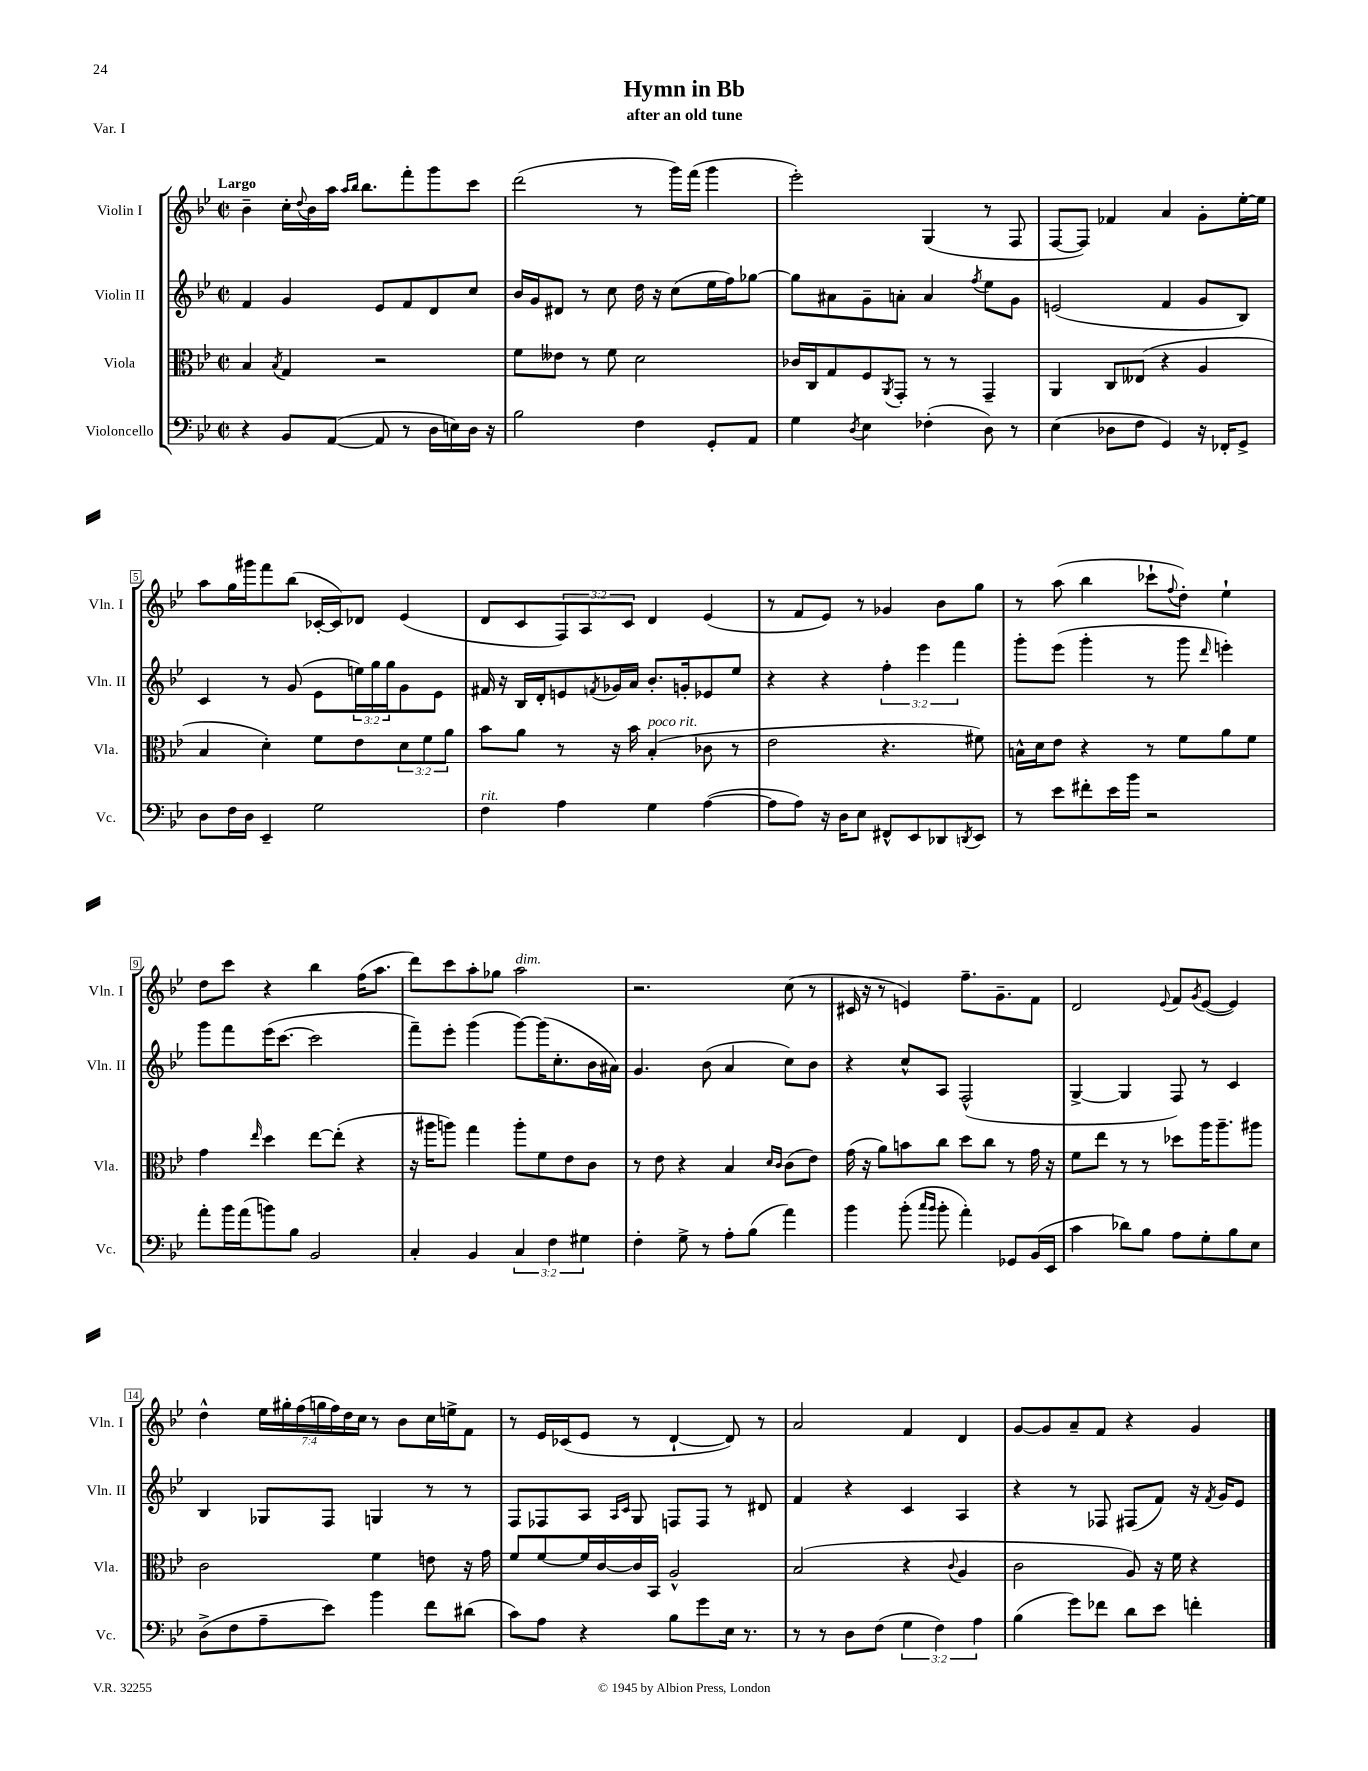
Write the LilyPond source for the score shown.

\header { title = "Hymn in Bb" subtitle = "after an old tune" piece = "Var. I" }
<<
\new StaffGroup <<
\new Staff = "s0" \with { instrumentName = "Violin I" shortInstrumentName = "Vln. I" } {
    \clef treble \key bes \major \defaultTimeSignature \time 2/2 \override Staff.TupletNumber.text = #tuplet-number::calc-fraction-text \tempo "Largo"
    bes'4-- c''16-. \appoggiatura { d''8 } bes'16 a''16 \grace { a''16 bes''16 } bes''8. f'''8-. g'''8 c'''8 |
    d'''2( r8 g'''16) f'''16( g'''4 |
    ees'''2-.) g4( r8 f8 |
    f8~ f8) fes'4 a'4 g'8-. ees''16~-. ees''16 |
    a''8 g''16 gis'''16 f'''8 bes''8( ces'16~-. ces'16) des'8 ees'4( |
    d'8 c'8 \tuplet 3/2 { f8) a8 c'8 } d'4 ees'4( |
    r8 f'8 ees'8) r8 ges'4 bes'8 g''8 |
    r8 a''8( bes''4 ces'''8-! \appoggiatura { f''8 } d''8-.) ees''4-! |
    d''8 c'''8 r4 bes''4 f''16( a''8. |
    d'''8) c'''8 a''8-. ges''8 a''2^\markup { \italic "dim." } |
    r2. c''8( r8 |
    cis'16 r16 r8 e'4) f''8.-- g'8.-- f'8 |
    d'2 \appoggiatura { ees'8 } f'8 \acciaccatura { g'8 } ees'8~( ees'4) |
    d''4-^ \tuplet 7/4 { ees''16 gis''16-. f''16( g''16 f''16) d''16 c''16 } r8 bes'8 c''16 e''16-> f'8 |
    r8 ees'16 ces'16( ees'8 r8 d'4~-! d'8) r8 |
    a'2 f'4 d'4 |
    g'8~ g'8 a'8-- f'8 r4 g'4 \bar "|." |
}
\new Staff = "s1" \with { instrumentName = "Violin II" shortInstrumentName = "Vln. II" } {
    \clef treble \key bes \major \defaultTimeSignature \time 2/2 \override Staff.TupletNumber.text = #tuplet-number::calc-fraction-text
    f'4 g'4 ees'8 f'8 d'8 c''8 |
    bes'16 g'16 dis'8 r8 c''8 d''16 r16 c''8( ees''16 f''16) ges''8~ |
    ges''8 ais'8 g'8-- a'8-. a'4 \acciaccatura { f''8 } ees''8 g'8 |
    e'2( f'4 g'8 bes8) |
    c'4 r8 g'8( ees'8 \tuplet 3/2 { e''16) g''16 g''16 } g'8 ees'8 |
    fis'16 r16 bes16 d'16-. e'8 \acciaccatura { f'8 } ges'16 a'16 bes'8.-. g'16-. ees'8 ees''8 |
    r4 r4 \tuplet 3/2 { f''4-. ees'''4 f'''4 } |
    g'''8-. ees'''8( g'''4-. r8 g'''8 \grace { d'''16 } e'''4-.) |
    g'''8 f'''8 ees'''16( c'''8.~ c'''2 |
    f'''8--) ees'''8-. g'''4( g'''8~) g'''16( c''8.-. bes'16 ais'16) |
    g'4. bes'8( a'4 c''8) bes'8 |
    r4 c''8-^ a8 f2-^( |
    g4~-> g4 f8) r8 c'4 |
    bes4 ges8 f8 g4 r8 r8 |
    f8 fes8 a8 \grace { a16 c'16 } g8 f8 f8 r8 dis'8 |
    f'4 r4 c'4 a4 |
    r4 r8 fes8 fis8( f'8) r16 \acciaccatura { f'8 } g'16 ees'8 \bar "|." |
}
\new Staff = "s2" \with { instrumentName = "Viola" shortInstrumentName = "Vla." } {
    \clef alto \key bes \major \defaultTimeSignature \time 2/2 \override Staff.TupletNumber.text = #tuplet-number::calc-fraction-text
    bes4 \acciaccatura { bes8 } g4 r2 |
    f'8 eeses'8 r8 f'8 d'2 |
    ces'16 c16 g8 f8 \acciaccatura { a,8 } g,8-. r8 r8 g,4-- |
    a,4 c8 eeses8( r4 a4 |
    bes4 d'4-.) f'8 ees'8 \tuplet 3/2 { d'8 f'8 a'8 } |
    bes'8 a'8 r8 r16 bes'16 bes4-.^\markup { \italic "poco rit." }( ces'8 r8 |
    ees'2 r4. fis'8) |
    b16-^ d'16 ees'8 r4 r8 f'8 a'8 f'8 |
    g'4 \grace { ees''16 } d''4 ees''8~ ees''8-.( r4 |
    r16 ais''16 a''8) g''4 a''8-. f'8 ees'8 c'8 |
    r8 ees'8 r4 bes4 \grace { d'16 c'16 } c'8( ees'8) |
    g'16( r16 a'8) b'8 c''8 d''8 c''8 r8 g'16 r16 |
    f'8 ees''8 r8 r8 des''8 a''16 a''8.-- ais''8 |
    c'2 f'4 e'8 r16 g'16 |
    f'8 f'8~ f'16 c'16~ c'16 bes,16 a2-^ |
    bes2( r4 \appoggiatura { c'8 } a4 |
    c'2 a8) r16 f'16 r4 \bar "|." |
}
\new Staff = "s3" \with { instrumentName = "Violoncello" shortInstrumentName = "Vc." } {
    \clef bass \key bes \major \defaultTimeSignature \time 2/2 \override Staff.TupletNumber.text = #tuplet-number::calc-fraction-text
    r4 bes,8 a,8~( a,8 r8 d16 e16) d16 r16 |
    bes2 f4 g,8-. a,8 |
    g4 \acciaccatura { d8 } ees4 fes4-.( d8) r8 |
    ees4( des8 f8 g,4) r16 fes,16-. g,8-> |
    d8 f16 d16 ees,4-- g2 |
    f4^\markup { \italic "rit." } a4 g4 a4~( |
    a8 a8) r16 d16 ees8 fis,8-^ ees,8 des,8 \acciaccatura { d,8 } ees,8 |
    r8 ees'8 fis'8-. ees'16 bes'16 r2 |
    a'8-. bes'16 a'16( b'8) bes8 bes,2 |
    c4-. bes,4 \tuplet 3/2 { c4 f4 gis4 } |
    f4-. g8-> r8 a8-. bes8( a'4) |
    bes'4 bes'8-.( \grace { c''16 bes'16 } bes'8-. a'4-.) ges,8 bes,16( ees,16 |
    c'4 des'8) bes8 a8 g8-. bes8 ees8 |
    d8->( f8 a8-- ees'8) bes'4 f'8 dis'8( |
    c'8) a8 r4 bes8 g'8 ees16 r8. |
    r8 r8 d8 f8( \tuplet 3/2 { g4 f4) a4 } |
    bes4( g'8) fes'8 d'8 ees'8 f'4-. \bar "|." |
}
>>
>>
\layout { \context { \Score \override BarNumber.stencil = #(make-stencil-boxer 0.1 0.3 ly:text-interface::print) } }
